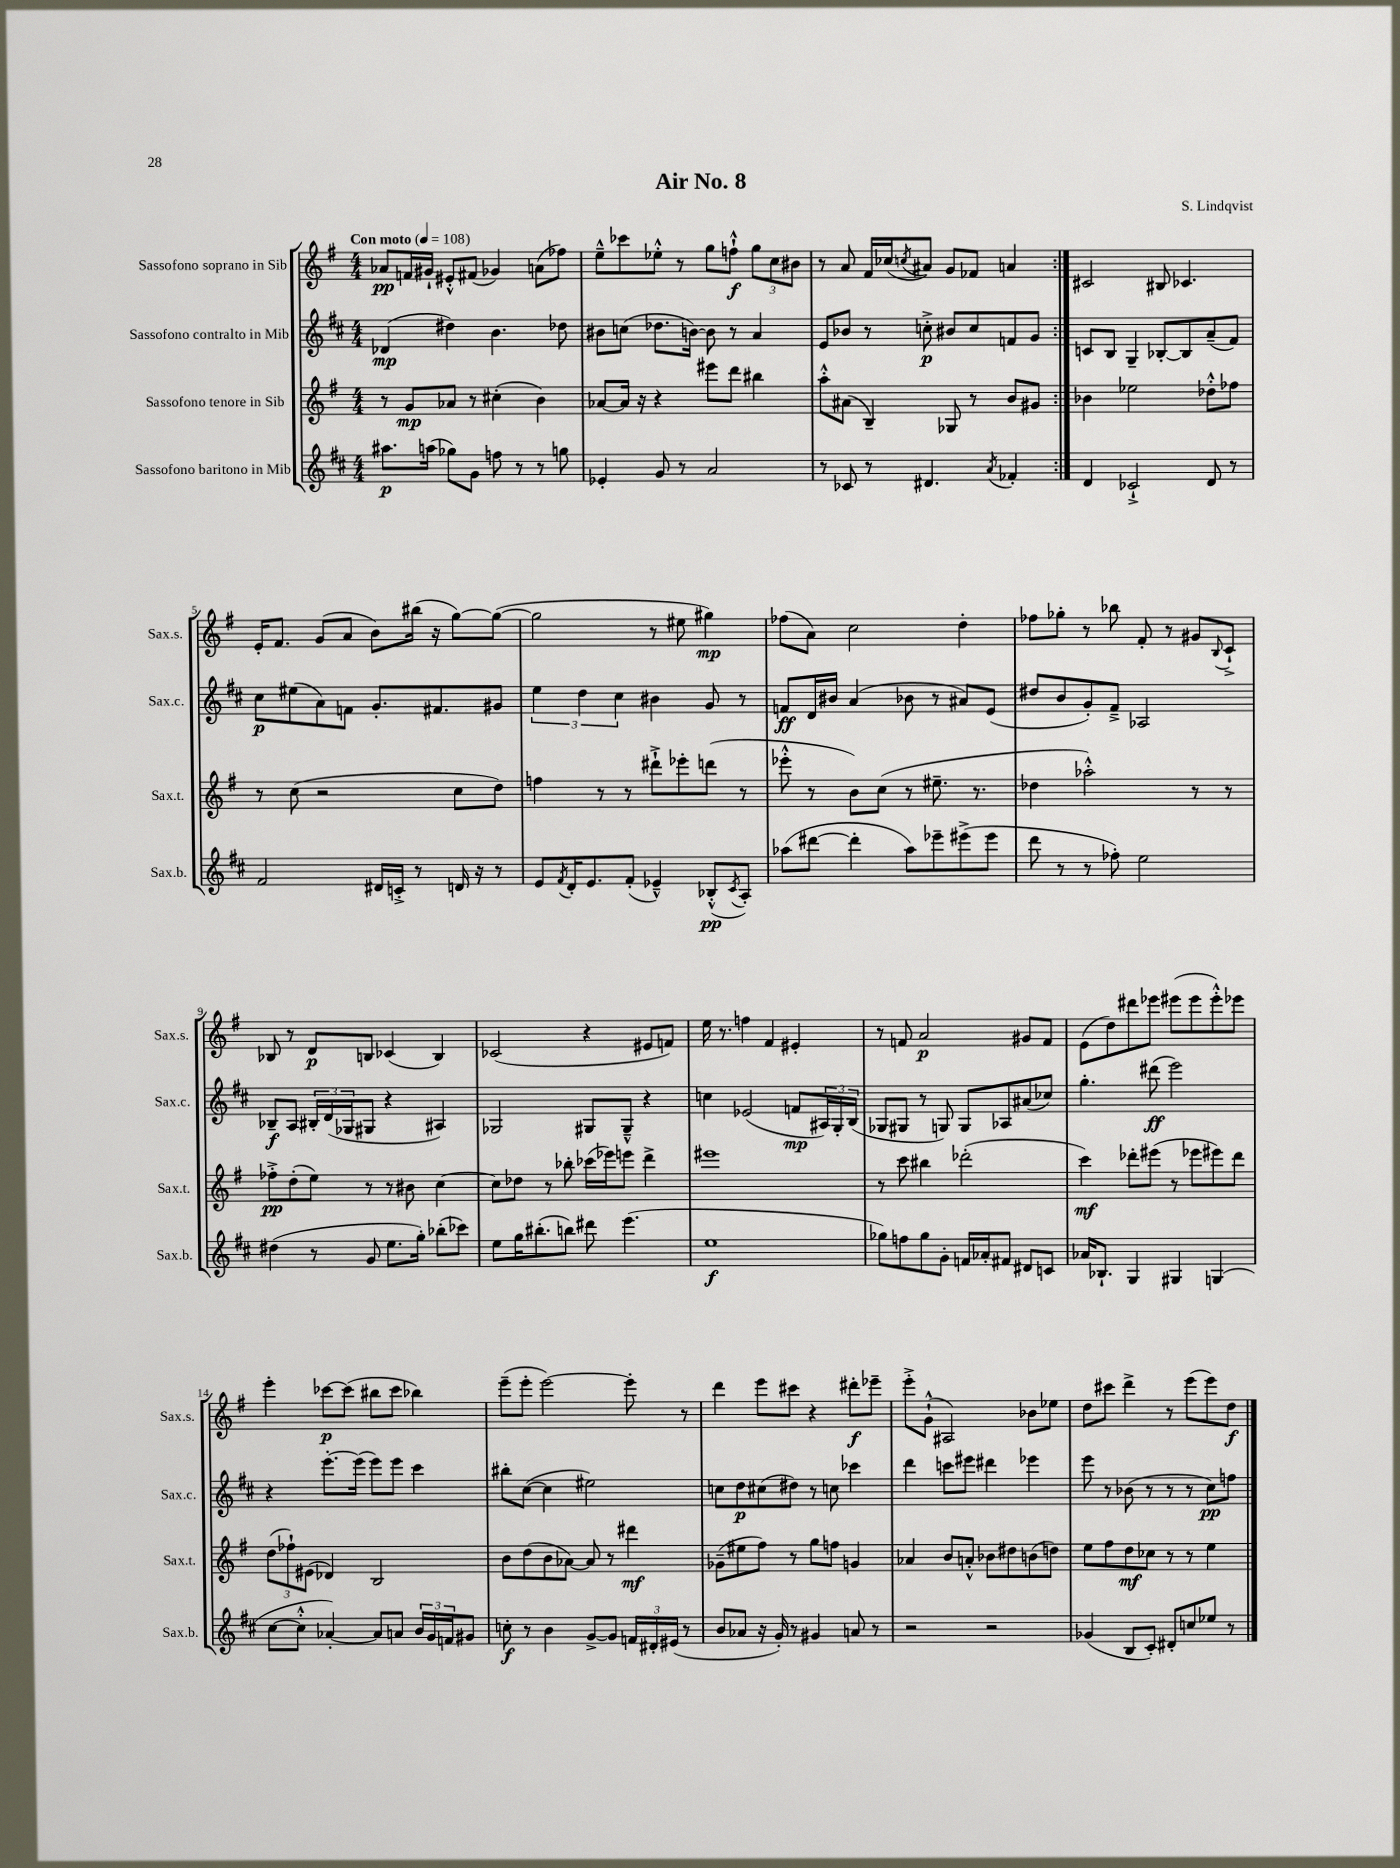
\header { title = "Air No. 8" composer = "S. Lindqvist" }
<<
\new StaffGroup <<
\new Staff = "s0" \with { instrumentName = "Sassofono soprano in Sib" shortInstrumentName = "Sax.s." } {
    \clef treble \key g \major \numericTimeSignature \time 4/4 \tempo "Con moto" 4 = 108
    \repeat volta 2 { aes'8\pp f'16 gis'16-! eis'8-.-^ fis'8( ges'4) a'8( fes''8) |
    e''8---^ ces'''8 ees''8-.-^ r8 g''8 f''8-!-^\f \tuplet 3/2 { g''8 c''8 bis'8 } |
    r8 a'8 fis'16 ces''16( \acciaccatura { c''8 } ais'8) g'8 fes'8 a'4 | }
    cis'2 bis8 ces'4. |
    e'16-. fis'8. g'8( a'8 b'8) bis''16( r16 g''8~) g''8~( |
    g''2 r8 eis''8 gis''4\mp) |
    fes''8( a'8) c''2 d''4-. |
    fes''8 ges''8-. r8 bes''8 fis'8-. r8 gis'8 \appoggiatura { b8 } c'8-!-> |
    bes8 r8 d'8\p b8 ces'4( b4) |
    ces'2( r4 eis'8 f'8) |
    e''16 r8. f''4 fis'4 eis'4-. |
    r8 f'8 a'2\p gis'8 f'8 |
    e'8( d''8) dis'''8 ees'''8 eis'''8( eis'''8 eis'''8-.-^) ees'''8 |
    e'''4-. ces'''8~\p ces'''8( bis''8 ces'''8 bes''4) |
    e'''8--( e'''8-. e'''2~) e'''8-. r8 |
    d'''4 e'''8 cis'''8 r4 dis'''8-.\f ees'''8-- |
    e'''8-.-> g'8-!-^( ais2) bes'8 ees''8 |
    d''8 cis'''8 d'''4-> r8 e'''8( e'''8) d''8\f \bar "|." |
}
\new Staff = "s1" \with { instrumentName = "Sassofono contralto in Mib" shortInstrumentName = "Sax.c." } {
    \clef treble \key d \major \numericTimeSignature \time 4/4
    \repeat volta 2 { des'4\mp( dis''4) b'4. des''8 |
    bis'8 c''8( des''8. b'16~) b'8 r8 a'4 |
    e'8 bes'8 r8 c''8-.->\p bis'8 c''8 f'8 g'8 | }
    c'8 b8 g4-- bes8~-. bes8 a'8--( fis'8) |
    cis''8\p eis''8( a'8) f'8 g'8.-. fis'8. gis'8 |
    \tuplet 3/2 { e''4 d''4 cis''4 } bis'4 g'8 r8 |
    f'8\ff d'16 bis'16 a'4( bes'8 r8 ais'8) e'8( |
    dis''8 b'8 g'8-.) fis'8---> aes2 |
    bes8--\f a8 \tuplet 3/2 { bis16-. d'16( ges16 } gis8 r4 ais4) |
    ges2 gis8 gis8---^ r4 |
    c''4 ees'2( f'8\mp \tuplet 3/2 { ais16) g16-. b16( } |
    ges8 gis8 r8 g8) g8 aes8 ais'8( ces''8) |
    g''4.-. dis'''8\ff( e'''2) |
    r4 e'''8.~-. e'''16( e'''8) e'''8 cis'''4 |
    bis''8-. cis''8~( cis''4 eis''2) |
    c''8 d''8\p cis''8( dis''8) r8 c''8 ces'''4 |
    d'''4 c'''8 eis'''8 dis'''4 ees'''4 |
    e'''8 r8 bes'8( r8 r8 r8 cis''8\pp) f''8 \bar "|." |
}
\new Staff = "s2" \with { instrumentName = "Sassofono tenore in Sib" shortInstrumentName = "Sax.t." } {
    \clef treble \key g \major \numericTimeSignature \time 4/4
    \repeat volta 2 { r8 g'8\mp aes'8 r8 cis''4-.( b'4) |
    aes'8~ aes'16 r16 r4 eis'''8 d'''8 bis''4 |
    a''8-.-^ ais'8( b4--) ges8 r8 b'8 gis'8 | }
    bes'4 ees''2 des''8-.-^ fes''8 |
    r8 c''8( r2 c''8 d''8) |
    f''4 r8 r8 dis'''8-!-> ees'''8-. d'''8( r8 |
    ees'''8-.-^ r8 b'8) c''8( r8 eis''8.-- r8. |
    des''4 aes''2-.-^) r8 r8 |
    fes''8-.->\pp d''8-.( e''8) r8 r8 bis'8 c''4~ |
    c''8 des''8 r8 bes''8-. ces'''16( ees'''16) e'''8 d'''4-> |
    eis'''1 |
    r8 c'''8 bis''4 des'''2-.( |
    c'''4\mf) des'''8-. eis'''8( r8 ees'''8 eis'''8) des'''8 |
    \tuplet 3/2 { d''8( fes''8-!) eis'8( } des'4) b2 |
    b'8 d''8( b'8 aes'8~) aes'8 r8 dis'''4\mf |
    ges'8--( eis''8 fis''8) r8 g''8 f''8 g'4 |
    aes'4 b'8 a'8-.-^ bes'8 dis''8 b'8( d''8) |
    e''8 fis''8 d''8\mf ces''8 r8 r8 e''4 \bar "|." |
}
\new Staff = "s3" \with { instrumentName = "Sassofono baritono in Mib" shortInstrumentName = "Sax.b." } {
    \clef treble \key d \major \numericTimeSignature \time 4/4
    \repeat volta 2 { ais''8.\p a''16( ges''8) g'8 f''8 r8 r8 g''8 |
    ees'4-. g'8 r8 a'2 |
    r8 ces'8 r8 dis'4. \acciaccatura { a'8 } fes'4-. | }
    d'4 ces'2-!-> d'8 r8 |
    fis'2 dis'16 c'16-.-> r8 d'16 r16 r8 |
    e'8 \acciaccatura { fis'8 } d'16-. e'8. fis'8-.( ees'4---^) bes8-.-^\pp( \acciaccatura { cis'8 } a8-.) |
    aes''8( dis'''8~ dis'''4-. aes''8) ees'''8-- eis'''8->( eis'''8 |
    d'''8 r8 r8 fes''8-.) e''2 |
    dis''4( r8 g'8 e''8. g''16-.) bes''8-.( ces'''8) |
    e''8 g''16 bis''8.-.( b''8) dis'''8 e'''4.( |
    e''1\f |
    ges''8) f''8 ges''8 g'8-. f'16 aes'16-. fis'8 dis'8 c'8 |
    aes'16 bes8.-! g4 gis4 g4( |
    cis''8~ cis''8-.-^ aes'4~-.) aes'8 a'8 \tuplet 3/2 { b'16 g'16 f'16 } gis'8 |
    c''8-.\f r8 b'4 g'8~-> g'8 \tuplet 3/2 { f'16 dis'16-. eis'16( } r8 |
    b'8 aes'8 r16 g'16-.) r8 gis'4 a'8 r8 |
    r2 r2 |
    ges'4( b8 cis'8-.) dis'8-. c''8 ees''8 r8 \bar "|." |
}
>>
>>
